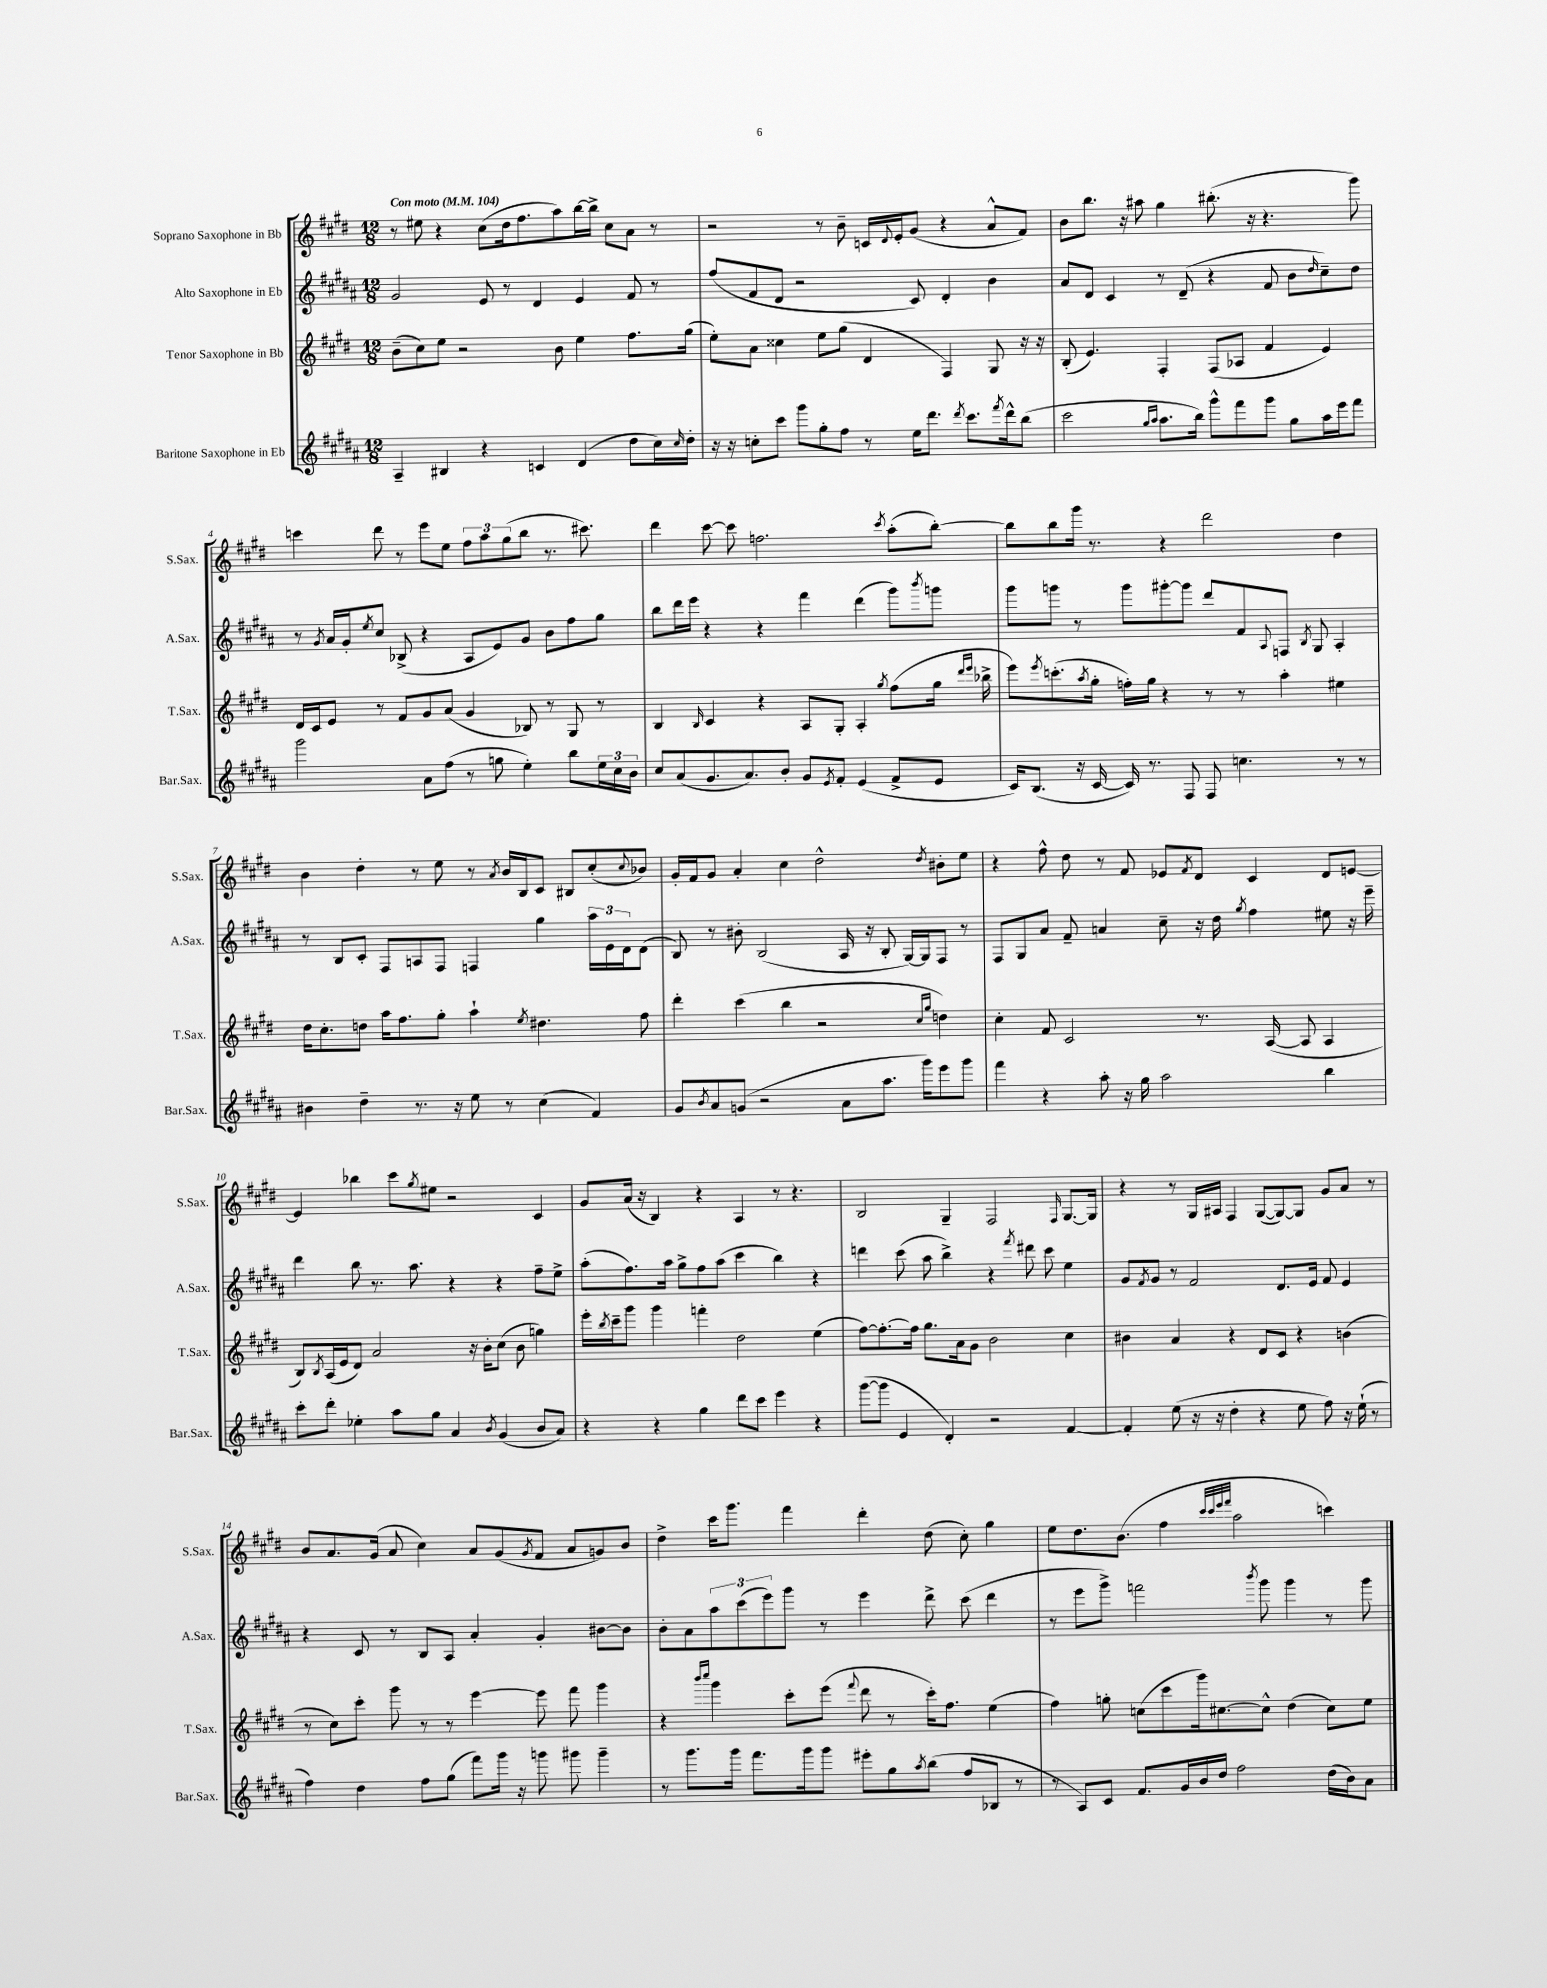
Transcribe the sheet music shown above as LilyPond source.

<<
\new StaffGroup <<
\new Staff = "s0" \with { instrumentName = "Soprano Saxophone in Bb" shortInstrumentName = "S.Sax." } {
    \clef treble \key e \major \numericTimeSignature \time 12/8 \tempo "Con moto" 4 = 104
    r8 eis''8 r4 cis''8( dis''16 fis''8. a''8) b''16~ b''16-> cis''8 a'8 r8 |
    r2 r8 b'8-- c'16 \appoggiatura { dis'8 } e'16-. gis'8( r4 a'8-^ fis'8) |
    b'8 b''8. r16 ais''8 gis''4 bis''8.-.( r16 r4. gis'''8) |
    c'''4 dis'''8 r8 e'''8 e''8 \tuplet 3/2 { fis''8 a''8 gis''8( } b''8 r8. cis'''8.) |
    dis'''4 cis'''8~ cis'''8 f''2. \acciaccatura { cis'''8 } a''8-.( b''8~-.) |
    b''8 b''8 gis'''16 r8. r4 dis'''2 dis''4 |
    b'4 dis''4-. r8 e''8 r8 \acciaccatura { a'8 } b'16 b16 cis'8 bis8 cis''8-.( \appoggiatura { cis''8 } bes'8) |
    gis'16-. fis'16 gis'8 a'4-. cis''4 dis''2-^ \acciaccatura { dis''8 } bis'8-. e''8 |
    r4 fis''8-^ dis''8 r8 fis'8 ees'8 \acciaccatura { fis'8 } dis'8 cis'4 dis'8 e'8~ |
    e'4 bes''4 cis'''8 \acciaccatura { gis''8 } eis''8 r2 cis'4 |
    gis'8 a'16( r16 b4) r4 a4 r8 r4. |
    b2 gis4-- fis2 \grace { fis16 } gis8.~ gis16 |
    r4 r8 gis16 ais16 fis4 gis8~( gis8~) gis8 gis'8 a'8 r8 |
    b'8 a'8. gis'16( a'8 cis''4) a'8 gis'8( \acciaccatura { gis'8 } fis'8 a'8 g'8) b'8 |
    dis''4-> cis'''16 gis'''8. fis'''4 dis'''4-. dis''8( cis''8-.) gis''4 |
    e''8 dis''8. b'8.( fis''4 \grace { cis'''32 cis'''32 e'''32 fis'''32 } a''2 c'''4) \bar "|." |
}
\new Staff = "s1" \with { instrumentName = "Alto Saxophone in Eb" shortInstrumentName = "A.Sax." } {
    \clef treble \key b \major \numericTimeSignature \time 12/8
    gis'2 e'8 r8 dis'4 e'4 fis'8 r8 |
    fis''8( fis'8 dis'8 r2 cis'8) dis'4-. b'4 |
    ais'8 dis'8 cis'4 r8 dis'8--( r4 fis'8 b'8 \grace { dis''16 } cis''8--) dis''8 |
    r8 \acciaccatura { gis'8 } ais'16 gis'16-. \acciaccatura { e''8 } cis''8 bes8->( r4 ais8 e'8) gis'8 b'8 fis''8 gis''8 |
    b''8 dis'''16 e'''16 r4 r4 fis'''4 dis'''4( gis'''8) \acciaccatura { b'''8 } g'''8 |
    gis'''8 g'''8 r8 g'''8 gis'''8~-. gis'''8 dis'''8 fis'8 \appoggiatura { ais8 } f8 \acciaccatura { b8 } gis8 ais4-. |
    r8 b8 cis'8-. fis8 a8 fis8 f4 gis''4 \tuplet 3/2 { ais''16 e'16 dis'16 } dis'8( |
    b8) r8 bis'8-. b2( ais16 r16 b8-. gis16~) gis16 fis8 r8 |
    fis8 gis8 ais'8 fis'8-- a'4 cis''8-- r16 dis''16 \acciaccatura { gis''8 } fis''4 eis''8 r16 e'''16-- |
    dis'''4 b''8 r8. ais''8. r4 r4 fis''8-- e''8-> |
    ais''8-.( fis''8.) ais''16 gis''8-> fis''8 ais''8( cis'''4 b''4) r4 |
    d'''4 cis'''8( ais''8 b''4->) r4 \acciaccatura { fis'''8 } dis'''8 cis'''8 e''4 |
    gis'8 \acciaccatura { fis'8 } gis'8 r8 fis'2 dis'8. e'16 fis'8 e'4 |
    r4 cis'8 r8 b8 ais8 ais'4-. gis'4-. bis'8~ bis'8 |
    b'8-. ais'8 \tuplet 3/2 { ais''8 cis'''8( e'''8) } gis'''8 r8 e'''4 dis'''8-> cis'''8( dis'''4 |
    r8 e'''8 gis'''8->) f'''2 \acciaccatura { b'''8 } gis'''8 gis'''4 r8 gis'''8 \bar "|." |
}
\new Staff = "s2" \with { instrumentName = "Tenor Saxophone in Bb" shortInstrumentName = "T.Sax." } {
    \clef treble \key e \major \numericTimeSignature \time 12/8
    b'8--( cis''8) e''8 r2 b'8 e''4 fis''8. gis''16( |
    e''8-.) a'8 cisis''4 e''8 gis''8( dis'4 fis4) gis8 r16 r16 |
    b8-.( e'4.) fis4-. fis8( aes8 fis'4 e'4) |
    dis'16 cis'16 e'8 r8 fis'8 gis'8 a'8( gis'4 bes8) r8 gis8 r8 |
    b4 \grace { b16 } cis'4 r4 a8 gis8-. a4-. \acciaccatura { gis''8 } fis''8( gis''16 \grace { dis'''16 e'''16 } bes''16-> |
    e'''8) \acciaccatura { e'''8 } c'''8.-.( \acciaccatura { a''8 } gis''16-. f''16-.) gis''16 r4 r8 r8 a''4-. eis''4 |
    dis''16 cis''8.-. d''8 a''16 fis''8. gis''8-. a''4-! \acciaccatura { e''8 } dis''4. fis''8 |
    dis'''4-. cis'''4( b''4 r2 \grace { cis''16 gis''16 } d''4) |
    cis''4-. fis'8 cis'2 r8. a16~( a8 a4 |
    b8) \acciaccatura { b8 } a16( e'16 dis'8) a'2 r16 b'16-. cis''8( b'8 g''4) |
    e'''16-. \acciaccatura { b''8 } cis'''16-- gis'''8 gis'''4 f'''4-. dis''2 e''4( |
    fis''8~) fis''8.~-. fis''16 gis''8. a'16 gis'8 b'2 cis''4 |
    bis'4 a'4 r4 dis'8 cis'8 r4 b'4( |
    r8 cis''8) cis'''8-. gis'''8 r8 r8 e'''4~ e'''8 fis'''8 gis'''4 |
    r4 \grace { b'''16 cis''''16 } gis'''4 cis'''8-. e'''8( \appoggiatura { fis'''8 } dis'''8 r8 cis'''16-.) fis''8. e''4( |
    fis''4) g''8-. c''8( cis'''8 gis'''16) cis''8.~ cis''8-^ dis''4( cis''8) e''8 \bar "|." |
}
\new Staff = "s3" \with { instrumentName = "Baritone Saxophone in Eb" shortInstrumentName = "Bar.Sax." } {
    \clef treble \key b \major \numericTimeSignature \time 12/8
    ais4-- bis4 r4 c'4 dis'4( dis''8 cis''16) \grace { cis''16 } dis''16-. |
    r16 r16 c''8-. cis'''8 gis'''8 gis''8-. fis''8 r8 e''16 dis'''8. \acciaccatura { dis'''8 } cis'''8. \acciaccatura { fis'''8 } dis'''16-^ b''8( |
    cis'''2 \grace { gis''16 ais''16 } ais''8. b''16) gis'''8-^ fis'''8 gis'''8 gis''8 ais''16 e'''16 fis'''8 |
    gis'''2 ais'8 fis''8( r8 g''8 e''4-.) b''8 \tuplet 3/2 { e''16 cis''16 b'16 } |
    cis''8 ais'8( gis'8. ais'8.) b'8-. gis'8 \acciaccatura { e'8 } fis'8-. e'4( fis'8-> e'8 |
    cis'16) b8.( r16 cis'16~ cis'16) r8. fis8 fis8 c''4. r8 r8 |
    bis'4 dis''4-- r8. r16 e''8 r8 cis''4( fis'4) |
    gis'8 \acciaccatura { b'8 } ais'8 g'8( r2 ais'8 ais''8. gis'''16) e'''8 gis'''8 |
    fis'''4 r4 ais''8-. r16 gis''16 ais''2 b''4 |
    cis'''8-. dis'''8-. ees''4-. ais''8 gis''8 ais'4 \acciaccatura { b'8 } gis'4( b'8 ais'8) |
    r4 r4 gis''4 dis'''8 cis'''8 e'''4 r4 |
    gis'''8~( gis'''8 e'4 dis'4-.) r2 fis'4~ |
    fis'4-. e''8( r16 r16 dis''4-. r4 e''8 fis''8) r16 e''16-!( r8 |
    fis''4) dis''4 fis''8 gis''8( fis'''8) gis'''16 r16 g'''8 gis'''8 gis'''4-- |
    r8 gis'''8. gis'''16 fis'''8. gis'''16 gis'''8 eis'''8-. gis''8 \acciaccatura { ais''8 } b''8( fis''8 bes8 r8 |
    r8 ais8) cis'8 fis'8. gis'16 b'16 dis''16 fis''2 dis''16( b'16) ais'8 \bar "|." |
}
>>
>>
